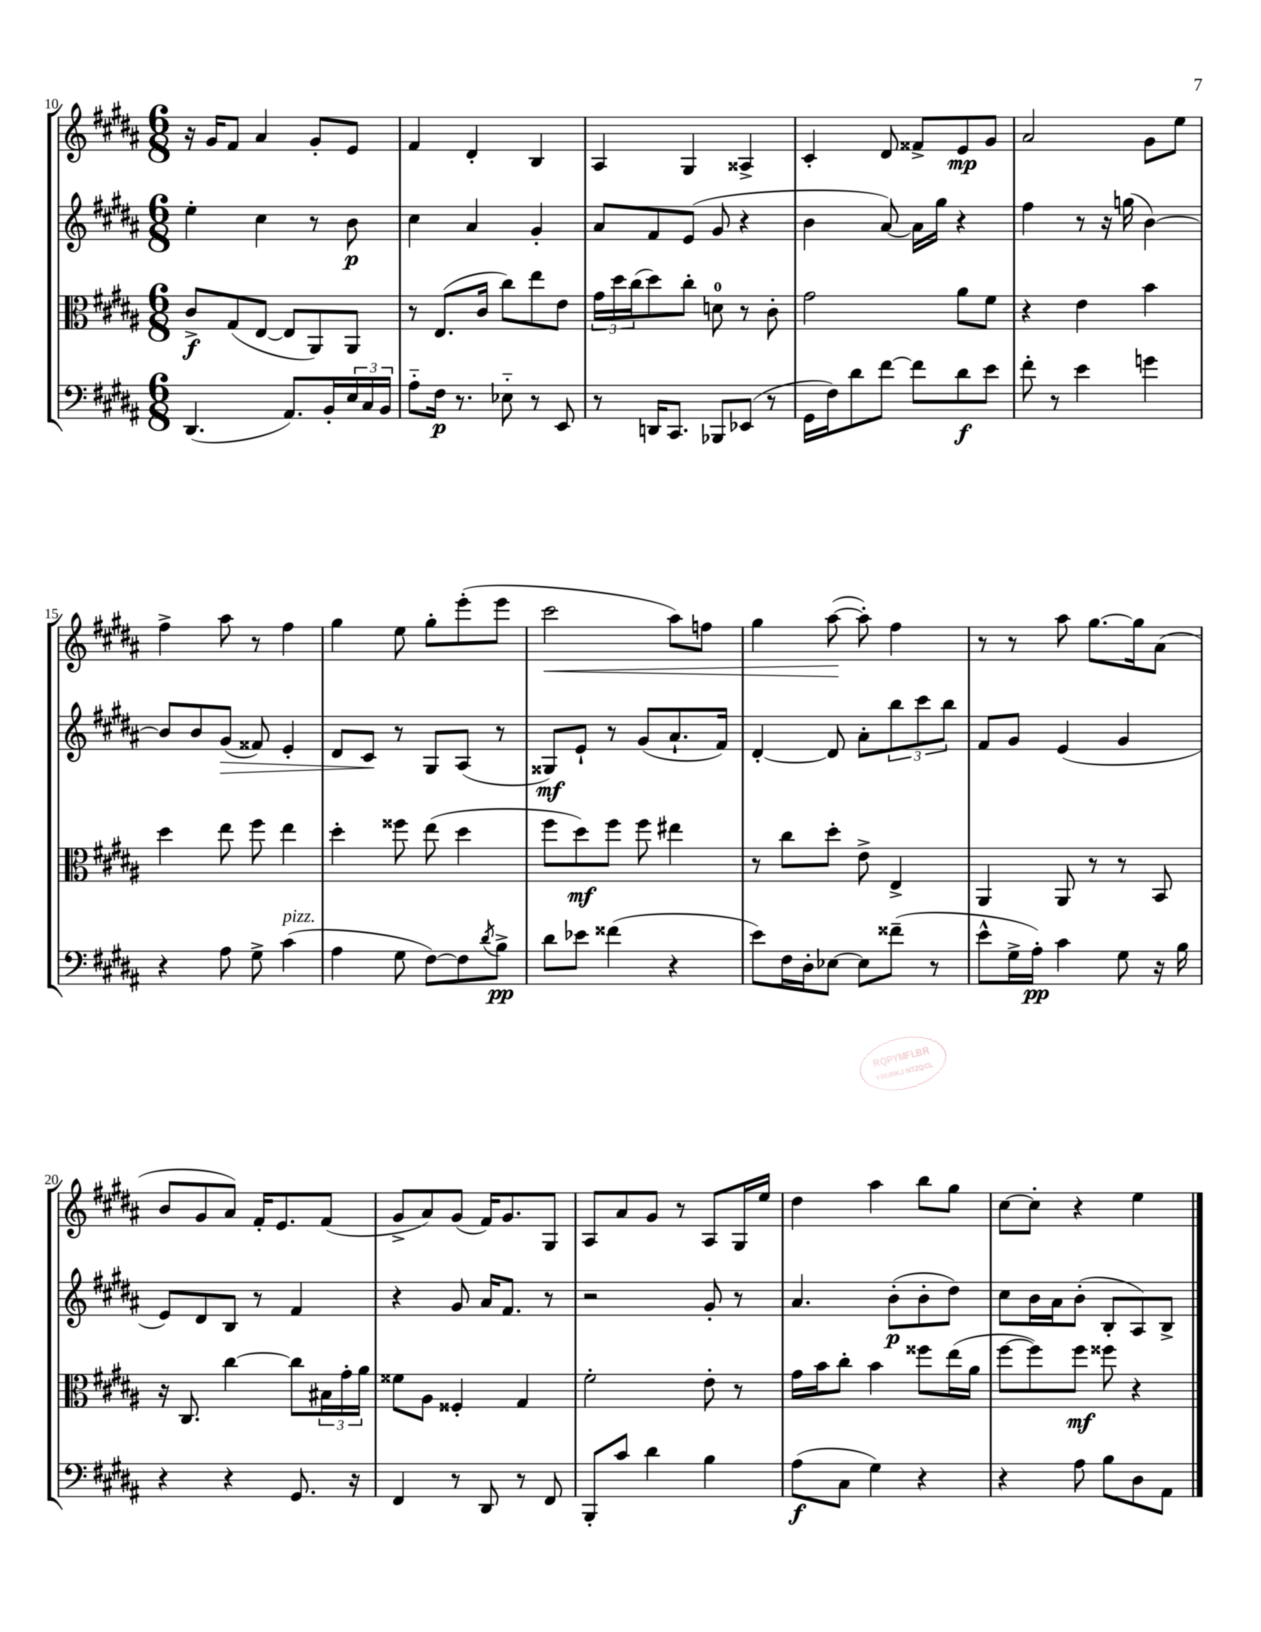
<<
\new StaffGroup <<
\new Staff = "s0" {
    \clef treble \key b \major \numericTimeSignature \time 6/8
    r16 gis'16 fis'8 ais'4 gis'8-. e'8 |
    fis'4 dis'4-. b4 |
    ais4 gis4 aisis4-> |
    cis'4-. dis'8 fisis'8-> e'8\mp gis'8 |
    ais'2 gis'8 e''8 |
    fis''4-> ais''8 r8 fis''4 |
    gis''4 e''8 gis''8-. e'''8-.( e'''8 |
    cis'''2\< ais''8) f''8 |
    gis''4 ais''8~\!( ais''8-.) fis''4 |
    r8 r8 ais''8 gis''8.~ gis''16 ais'8( |
    b'8 gis'8 ais'8) fis'16-. e'8. fis'8( |
    gis'8-> ais'8) gis'8( fis'16) gis'8. gis8 |
    ais8 ais'8 gis'8 r8 ais8 gis16 e''16 |
    dis''4 ais''4 b''8 gis''8 |
    cis''8~ cis''8-. r4 e''4 \bar "|." |
}
\new Staff = "s1" {
    \clef treble \key b \major \numericTimeSignature \time 6/8
    e''4-. cis''4 r8 b'8\p |
    cis''4 ais'4 gis'4-. |
    ais'8 fis'8 e'8( gis'8 r4 |
    b'4 ais'8~) ais'16 gis''16 r4 |
    fis''4 r8 r16 g''16( b'4~) |
    b'8 b'8 gis'8\>( fisis'8) e'4-. |
    dis'8 cis'8\! r8 gis8 ais8( r8 |
    gisis8\mf) e'8-! r8 gis'8( ais'8.-! fis'16) |
    dis'4~-. dis'8 ais'8-. \tuplet 3/2 { b''8 cis'''8 b''8 } |
    fis'8 gis'8 e'4( gis'4 |
    e'8) dis'8 b8 r8 fis'4 |
    r4 gis'8 ais'16 fis'8. r8 |
    r2 gis'8-. r8 |
    ais'4. b'8-.\p( b'8-. dis''8) |
    cis''8 b'16 ais'16 b'8-.( b8-. ais8) b8-> \bar "|." |
}
\new Staff = "s2" {
    \clef alto \key b \major \numericTimeSignature \time 6/8
    cis'8->\f gis8( e8~ e8 ais,8) ais,8 |
    r8 e8.( cis'16 cis''8) e''8 e'8 |
    \tuplet 3/2 { gis'16 dis''16 cis''16( } dis''8) cis''8-. d'8-0 r8 cis'8-. |
    gis'2 ais'8 fis'8 |
    r4 e'4 b'4 |
    dis''4 e''8 fis''8 e''4 |
    dis''4-. fisis''8 e''8( dis''4 |
    fis''8 dis''8\mf) fis''8 fis''8 eis''4 |
    r8 cis''8 dis''8-. e'8-> e4-> |
    ais,4 ais,8 r8 r8 b,8 |
    r16 cis8. cis''4~ cis''8 \tuplet 3/2 { bis16 gis'16-. ais'16 } |
    fisis'8 ais8 fisis4-. gis4 |
    fis'2-. e'8-. r8 |
    gis'16 b'16 cis''8-. b'4 fisis''8 e''16( ais'16 |
    fis''8~ fis''8) fis''8\mf fisis''8 r4 \bar "|." |
}
\new Staff = "s3" {
    \clef bass \key b \major \numericTimeSignature \time 6/8
    dis,4.( ais,8.) b,16-. \tuplet 3/2 { e16 cis16 b,16 } |
    ais8-_ fis16\p r8. ees8-_ r8 e,8 |
    r8 d,16 cis,8. bes,,8 ees,8( r8 |
    gis,16 fis16) dis'8 fis'8~ fis'8 dis'8\f e'8 |
    fis'8-. r8 e'4 g'4 |
    r4 ais8 gis8-> cis'4^\markup { \italic "pizz." }( |
    ais4 gis8 fis8~) fis8 \acciaccatura { dis'8 } b8->\pp |
    dis'8 ees'8 fisis'4( r4 |
    e'8) fis16 dis16-. ees8~ ees8 fisis'8--( r8 |
    e'8-^ gis16-> ais16-.\pp) cis'4 gis8 r16 b16 |
    r4 r4 gis,8. r16 |
    fis,4 r8 dis,8 r8 fis,8 |
    b,,8-. cis'8 dis'4 b4 |
    ais8\f( cis8 gis4) r4 |
    r4 ais8 b8 dis8 ais,8 \bar "|." |
}
>>
>>
\layout { \context { \Score currentBarNumber = #10 } }
